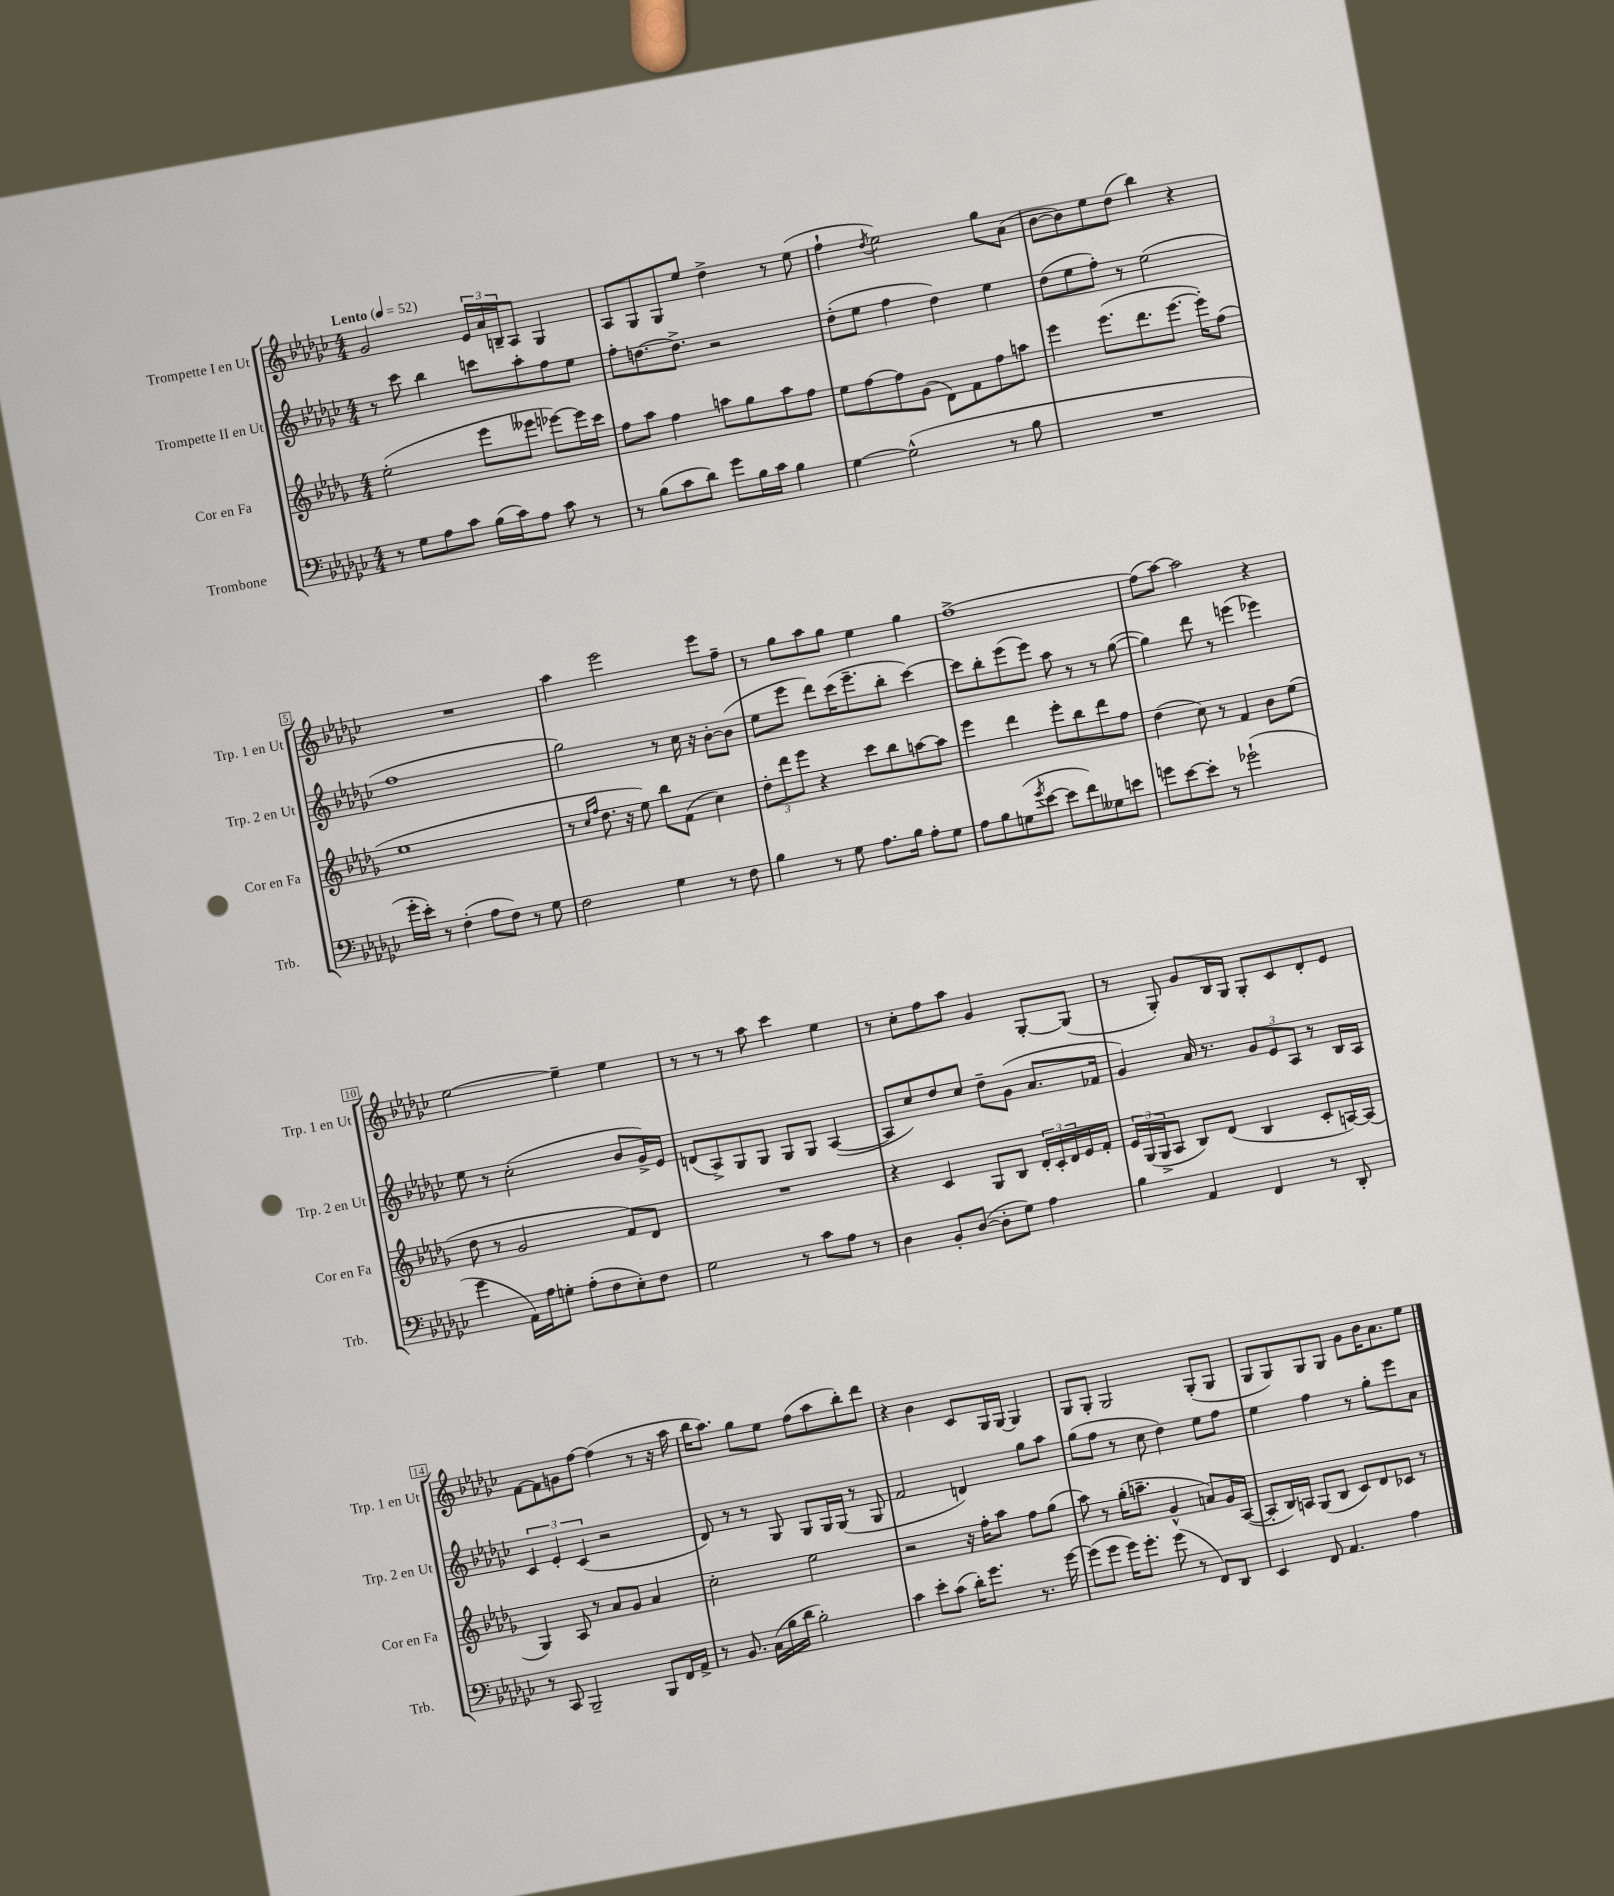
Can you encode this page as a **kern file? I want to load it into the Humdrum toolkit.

**kern	**kern	**kern	**kern
*staff4	*staff3	*staff2	*staff1
*clefF4	*clefG2	*clefG2	*clefG2
*k[b-e-a-d-g-c-]	*k[b-e-a-d-g-]	*k[b-e-a-d-g-c-]	*k[b-e-a-d-g-c-]
*M4/4	*M4/4	*M4/4	*M4/4
*MM52	*MM52	*MM52	*MM52
8r	(2ee-'\	8r	2g-/
8G-\L	.	8ccc-\	.
8A-\	.	4bb-\	.
8c-\J	.	.	.
(16B-\LL	8eee-\L	8ccc\L	24e-/LL
.	.	.	24a-/
16c-\J)	.	.	.
.	.	.	24B~/J
8A-\J	8eee--\J	8aa-'\	8A-/J
8c-\	[8eee-\L)	8ff\	4G-/
8r	16eee-\]L	8ee-\J	.
.	16ccc\JJ	.	.
=	=	=	=
8r	8ff\L	8ff'\L	8A-/L
(8B-\L	8aa-\J	[8.dd\	8G-/
8c-\	4ff\	.	8G-/
.	.	8.dd^\]J	.
8d-\J)	.	.	8ee-/J
8g-\L	8aa\L	2r	4dd-^\
16B-\L	8gg-\	.	.
16c-\JJ	.	.	.
4B-\	8aa\	.	8r
.	8ff\J	.	(8ee-\
=	=	=	=
[4G-\	8ee-\L	(8dd-'\L	4ff`\
.	[8ff\	8ee-\J	.
.	.	.	8qdd-/
(2G-^^\]	8ff\]	4ff\	2ee-\)
.	(8g-\J	.	.
.	8d-\L)	4dd-\)	.
.	8f\	.	.
8r	8ff\	4ee-\	8gg-\L
8B-\	8aa\J	.	(8a-\J
=	=	=	=
1r	4eee-\	(8dd-\L	[8b-\L
.	.	8ee-\	8b-\])
.	(8.eee-\L	8ff'\J)	8ee-\
.	.	8r	(8dd-\J
.	8.ddd-\	.	.
.	.	(2ee-\	4bb-\)
.	[8.eee-\J	.	.
.	.	.	4r
.	16eee-'\]LK)	.	.
.	(8ff\J	.	.
=	=	=	=
16g-'\LL	1ee-	1ff	1r
16e-'\JJ)	.	.	.
8r	.	.	.
(4F'\	.	.	.
8A-\L	.	.	.
8F\J)	.	.	.
8r	.	.	.
8G-\	.	.	.
=	=	=	=
2F\	8r	2gg-\)	4aa-\
.	16qqcc/LL	.	.
.	16qqff/JJ	.	.
.	8.dd-\	.	.
.	.	.	2eee-\
.	16r	.	.
.	8ee-\)	.	.
4G-\	8bb-\L	8r	.
.	(8f\J	16cc-\	.
.	.	16r	.
8r	4cc\)	[8b-'\L	8eee-\L
8F\	.	(8b-\]J	8ff~\J
=	=	=	=
4B-\	12dd-'\L	8ee-\L	8r
.	12ddd-\	.	.
.	.	8eee-\J	8gg-\L
.	12eee-\J	.	.
8r	4r	8ddd-\L)	8aa-\
8G-\	.	(16ccc-\K	8gg-\J
.	.	8.eee-~\	.
8.A-\L	8ccc\L	.	4ee-\
.	8bb-\	8bb-'\J	.
16B-\Jk	.	.	.
8A-'\L	[8aa\	[4ccc-\)	4gg-\
8G-\J	8aa\]J	.	.
=	=	=	=
8A-\L	4eee-\	8ccc-\]L	[1ff^
8B-\	.	8bb-'\	.
(8G\	4ddd-\	(8eee-\	.
8qg-/	.	.	.
[8e-\J	.	8eee-\J)	.
8e-\]L	8eee-'\L	8aa-\	.
8f\)	8bb-\	8r	.
8G--\	8ddd-\	8r	.
8e\J	8ff\J	([8gg-\	.
=	=	=	=
8g\L	(4dd-\	4gg-\])	(8ff\]L
[8e-\	.	.	[8aa-\J)
8e-'\]J	8cc\)	8ddd-\	2aa-\]
8r	8r	8r	.
(2g-`\	4f/	(4eee\	.
.	8b-\L	4eee-\)	4r
.	(8ee-\J	.	.
=	=	=	=
4g-\	8dd-\	8ee-\	[2ee-\
.	8r	8r	.
16AA-\LL)	2g-/	(2cc-'\	.
16A-\J	.	.	.
8G'\J	.	.	.
(8A-'\L	.	.	4ee-~\]
8F\	.	.	.
8E-'\)	8f/L)	8b-/L	4ee-\
8F\J	8d-/J	16g-^/L)	.
.	.	16e-/JJ	.
=	=	=	=
2G-\	1r	(8d/L	8r
.	.	8A-^/)	8r
.	.	8G-/	8r
.	.	8G-/J	8aa-\
8r	.	8G-/L	4ccc-\
8c-\L	.	8G-/J	.
8A-\J	.	([4A-/	4ee-\
8r	.	.	.
=	=	=	=
4D-\	4r	8A-/]L	8r
.	.	8cc-/)	8cc-'\L
8BB-'/L	4c/	8dd-/	8ff\
([8D-/J	.	8cc-/J	8aa-\J
8D-'\]L	8G-/L	8dd-~\L	4g-/
8G-\J)	8B-/J	(8g-\J	.
4A-\	24d-'/LL	8.a-/L	[8G-'/L
.	24c'/	.	.
.	24d-/	.	.
.	16e-/	.	(8G-/]J
.	16f'/JJ	16f-/Jk	.
=	=	=	=
4B-\	24e-/LL	4g-/)	8r
.	(24G-/	.	.
.	24G-^/J	.	.
.	8A-/J	.	8G-'/)
4AA-/	8B-/L)	16a-/	8g-/L
.	.	8.r	.
.	(8d-/J	.	16B-/L
.	.	.	16G-/JJ
4FF/	4B-/	12g-/L	8G-'/L
.	.	12e-/	.
.	.	.	8c-/
.	.	12A-/J	.
8r	8c'/L	8r	8d-'/
8DD-'/	[16A/L)	16B-/LL	8e-/J
.	(16A/]JJ	16A-/JJ	.
=	=	=	=
8r	4G-/)	6c-/	[8f\L
8CC-/	.	.	8f\]
.	.	6e-'/	.
2BBB-~/	8A-/	.	8g\
.	.	(6c-/	.
.	8r	.	[8ff\J
.	8a-/L	2r	(4ff\]
.	8g-/J	.	.
8BBB-/L	4a-/	.	8r
16FF/L	.	.	16r
16AA-^/JJ	.	.	16aa-\
=	=	=	=
8r	2cc'\	8d-/)	16bb-\LK
.	.	.	8.aa-\J)
8.BB-/	.	8r	.
.	.	8r	8gg-\L
(16C-\LL	.	.	.
16B-\	.	8G-/	8ee-\J
16d-\JJ	.	.	.
2B-'\)	2ee-\	8G-/L	(8ff\L
.	.	16G-/L	8aa-\
.	.	(16G-/JJ	.
.	.	8r	8bb-'\)
.	.	8G-/	8ddd-\J
=	=	=	=
4c-\	2r	2f/	4r
8e-'\L	.	.	4b-\
(8c-\J	.	.	.
16d-'\LK)	16r	4d/)	8c-/L
8.g-\J	16ff'\LK	.	.
.	8aa-\J	.	16G-/L
.	.	.	[16G-/JJ
8.r	8ff\L	8gg-\L	4G-/]
.	(8gg-\J	8aa-\J	.
[16g-\	.	.	.
=	=	=	=
(8g-\]L	8aa-\)	(8gg-\L	8G-/L
8g-\J	8r	8ff\J	8G-'/J
16g-\LK)	(16gg-'\LK	8r	2G-/
8.g-'\J	8.aa~\J	.	.
.	.	8cc-\	.
(8g-\	4g-^^/	4dd-\)	.
8r	.	.	.
8FF/L)	8a/L)	8ee-\L	(8G-'/L
8DD-/J	16g-/L	8ff\J	8G-/J
.	([16A-/JJ	.	.
=	=	=	=
4EE-/	8A-'/]L	4ee-\	8G-/L
.	16B-/L)	.	8G-/)
.	16A/JJ	.	.
8FF/	(8G-/L	4ff\	8G-/
4.AA-/	8B-/J	.	8G-/J
.	8c/L)	8r	8g-\L
.	8d-/	8gg-'\L	16b-\K
.	.	.	8.a-\
4A-\	8c-/J	8eee-\	.
.	8r	8a-\J	8ee-\J
==	==	==	==
*-	*-	*-	*-
